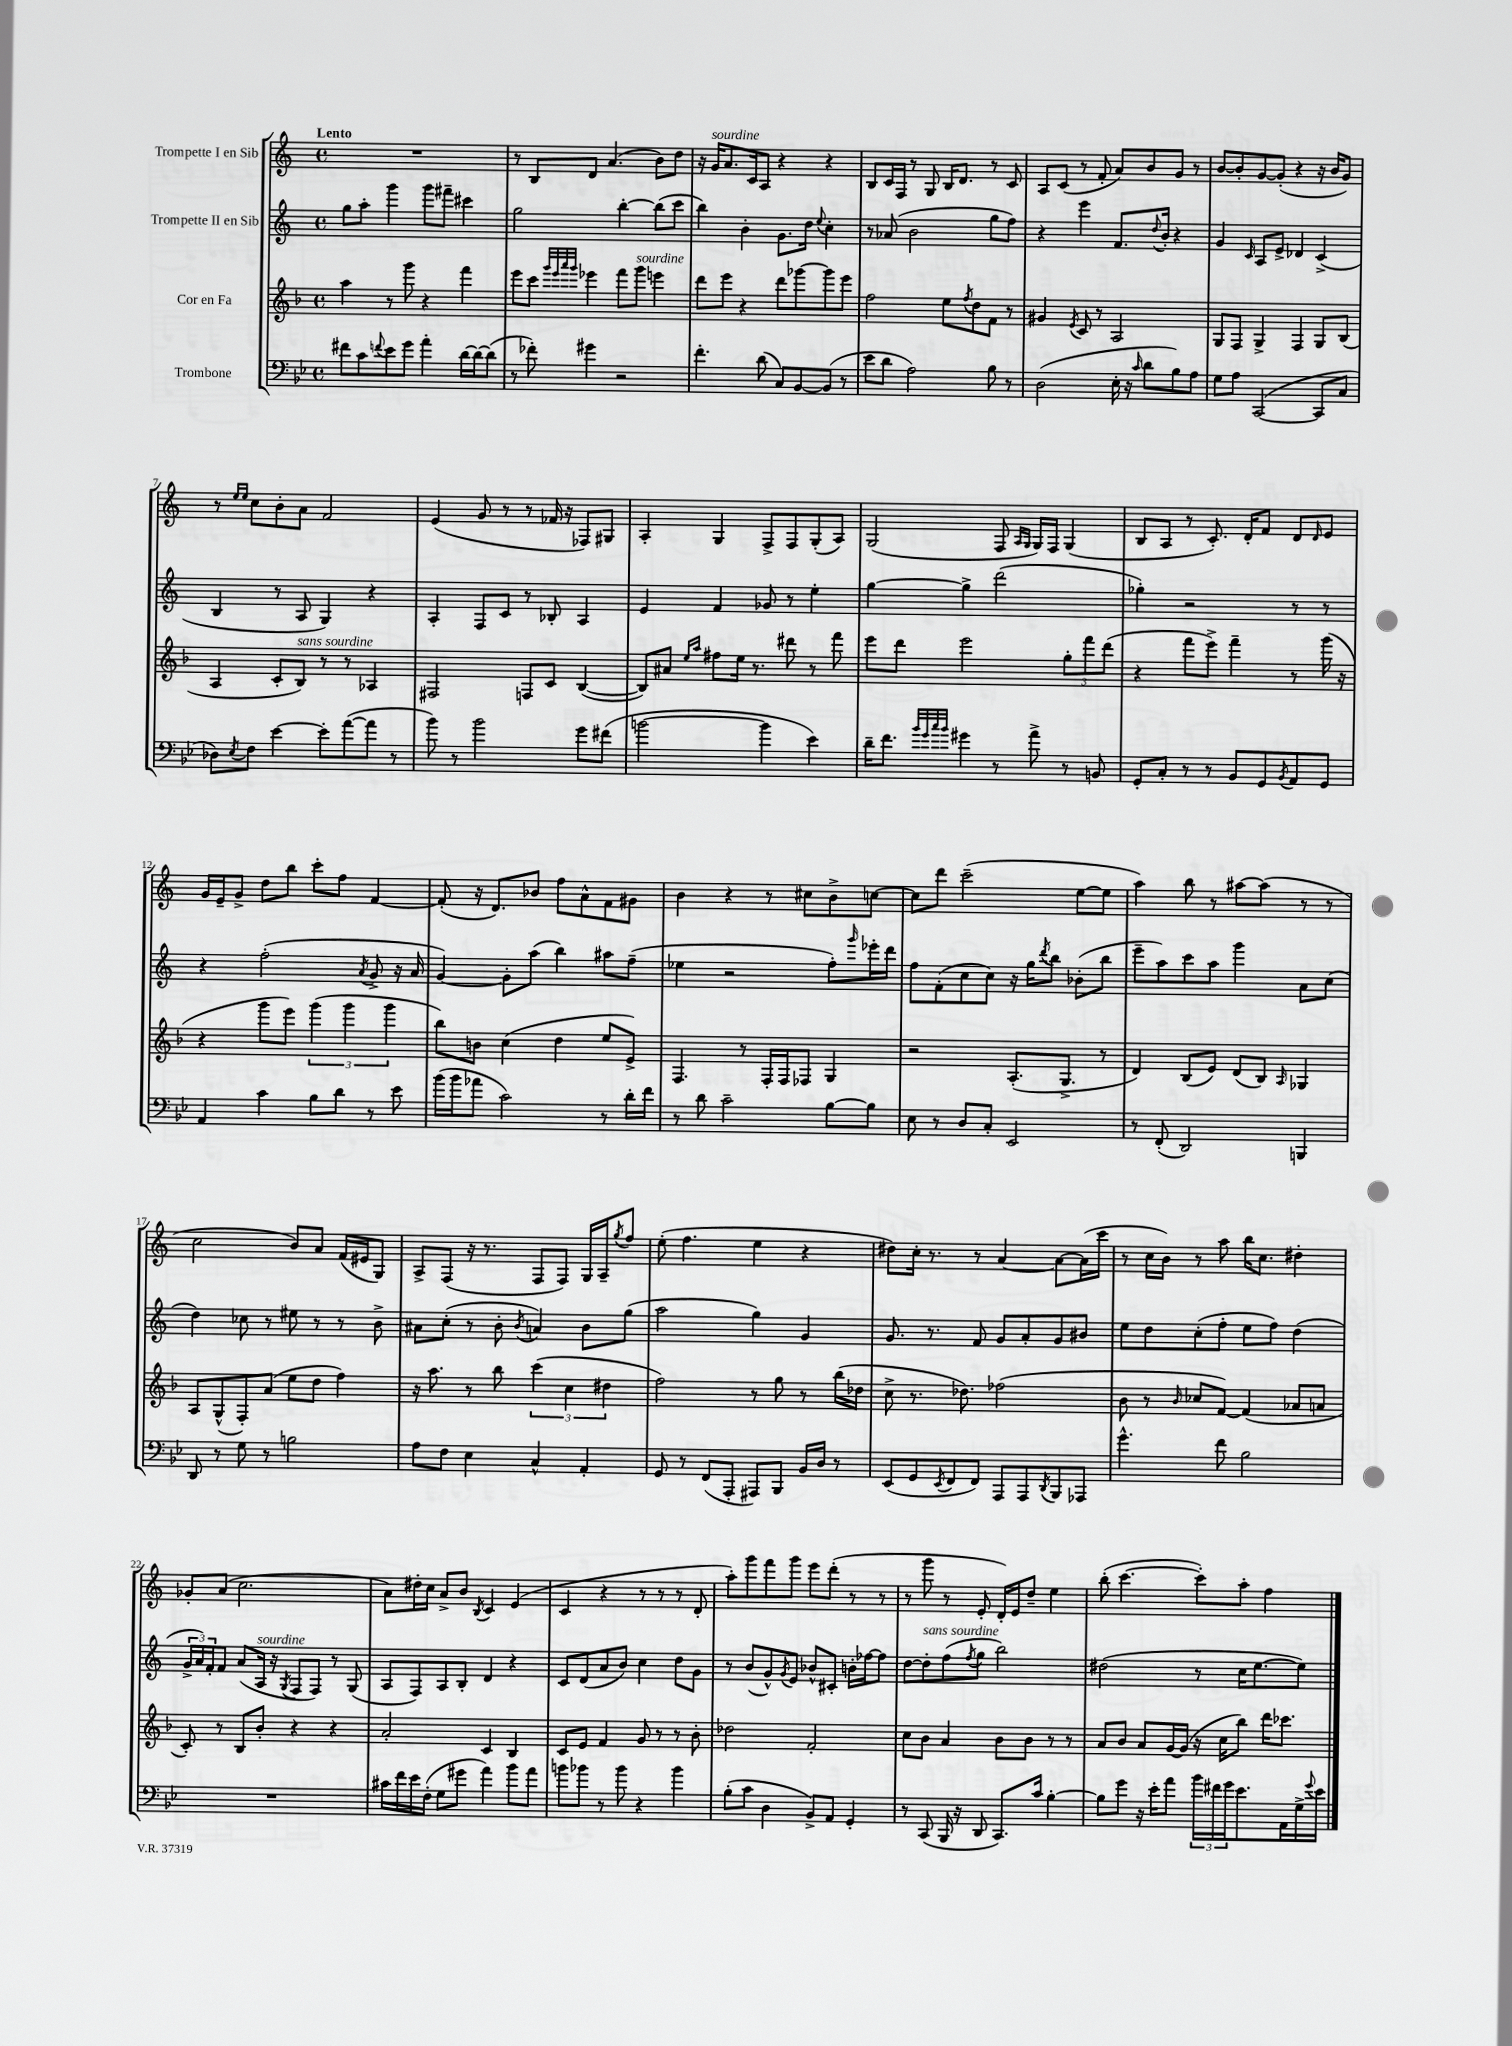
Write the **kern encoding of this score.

**kern	**kern	**kern	**kern
*part4	*part3	*part2	*part1
*staff4	*staff3	*staff2	*staff1
*I"Trombone	*I"Cor en Fa	*I"Trompette II en Sib	*I"Trompette I en Sib
*clefF4	*clefG2	*clefG2	*clefG2
*k[b-e-]	*k[b-]	*k[]	*k[]
*M4/4	*M4/4	*M4/4	*M4/4
*met(c)	*met(c)	*met(c)	*met(c)
=1	=1	=1	=1
!	!	!	!LO:TX:a:B:t=Lento
8f#X\L	4aa\	8gg\L	1r
8c\	.	8aa'\J	.
8qqfn/	.	.	.
8e-\	8r	4ggg\	.
8g\J	8ggg\	.	.
4a'\	4r	8ggg\L	.
.	.	8fff#X~\J	.
[16d\LL	4fff\	4ccc#X\	.
16d\J_	.	.	.
(8d\J]	.	.	.
=2	=2	=2	=2
8r	8eee\L	2gg\	8r
8f-X'\)	8ccc\J	.	8B/L
.	32qqggg/LLL	.	.
.	32qqeee/	.	.
.	32qqaaa/	.	.
.	32qqggg/JJJ	.	.
4g#X\	4eee-X\	.	8d/J
.	.	.	(4.a/
2r	8fff\L	[4bb'\	.
!	!LO:TX:a:i:t=sourdine	!	!
.	8ggg\J	.	.
.	4eeen\	(8bb\L]	8b\L)
.	.	8ccc\J	8dd\J
=3	=3	=3	=3
4.f'\	8ddd\L	4bb\)	16r
!	!	!	!LO:TX:a:i:t=sourdine
.	.	.	16g/KL
.	8eee\J	.	8.a/
.	4r	4b'\	.
.	.	.	16c/k
(8d\	.	.	8A/J
8C/L)	8ddd\L	8.g\L	4r
[8BB-/	[8ggg-X\	.	.
.	.	16dd\Jk	.
.	.	8qqee/	.
(8BB-/J]	8ggg-\]	4cc'\	4r
8r	8eee\J	.	.
=4	=4	=4	=4
8e-\L	2ff\	8r	8B/L
8d\J	.	(8a-X/	16c/L
.	.	.	16F/JJ
2A\)	.	2b\	8r
.	.	.	8G/
.	8ee\L	.	16B/KL
.	.	.	8.d/J
.	8qff/	.	.
.	8dd\	.	.
8B-\	8f\J	8gg\L	8r
8r	8r	8ff\J)	8c/
=5	=5	=5	=5
(2D\	4g#X/	4r	8A/L
.	.	.	(8c/J
.	8qe/	.	.
.	8c/	4eee\	8r
.	8r	.	8f'/
16E-'\	2A/	8.f/L	8a/L)
16r	.	.	.
16qqc/	.	.	.
8d\L	.	.	8b/
.	.	8qqdd/	.
.	.	16b'/Jk	.
8B-\)	.	4r	8g/J
8A\J	.	.	8r
=6	=6	=6	=6
8G\L	8G/L	4g/	[8b/L
8A\J	8F/J	.	8b'/]
.	.	16qqc/	.
([2CC/	4G^/	8A/L	[8g/
.	.	8e^/J	(8g'/J]
.	4F/	4d-X/	4r
8CC/L]	8G/L	(4c^/	16r
.	.	.	16b/KL
8C/J	(8B-/J	.	8g/J)
!!LO:LB:g=z
=7	=7	=7	=7
8D-X\L)	4A/	4B/	8r
.	.	.	16qqee/LL
8qE-/	.	.	16qqee/JJ
8F\J	.	.	8cc\L
[4e-\	8c'/L	8r	8b'\
!	!LO:TX:a:i:t=sans sourdine	!	!
.	8B-/J)	8A/	8a\J
8e-'\L]	8r	4G/)	2f/
([8a\	8r	.	.
8a\J]	4A-X/	4r	.
8r	.	.	.
=8	=8	=8	=8
8b-\)	2F#X/	4A'/	(4e/
8r	.	.	.
2b-\	.	8F/L	8g/
.	.	8c/J	8r
.	8Fn/L	8r	8r
.	8c/J	8B-X'/	16f-X/
.	.	.	16r
8g\L	([4B-/	4A/	8F-X/L)
(8f#X\J	.	.	8G#X/J
=9	=9	=9	=9
[2bn\	8B-/L])	4e/	4A'/
.	8a#X/J	.	.
.	16qqee/LL	.	.
.	16qqaa/JJ	.	.
.	8ff#X\L	4f/	4G/
.	16ee\Jk	.	.
.	8.r	.	.
4b\]	.	8g-X/	8F^/L
.	8ddd#X\	8r	8F/
4e-\)	8r	4ee'\	(8G'/
.	8fff\	.	8A/J)
=10	=10	=10	=10
16d~\KL	8eee\L	[4gg\	(2G/
8.f\J	.	.	.
.	8ddd\J	.	.
32qqb-/LLL	.	.	.
32qqg/	.	.	.
32qqcc/	.	.	.
32qqb-/JJJ	.	.	.
4g#X\	2eee\	4gg^\]	.
8r	.	(2ddd\	8F/
.	.	.	16qqA/LL
.	.	.	16qqG/JJ
8a^\	.	.	16G/LL)
.	.	.	16F/JJ
8r	12gg'\L	.	(4G/
.	12fff\	.	.
8BBn/	.	.	.
.	(12ddd\J	.	.
=11	=11	=11	=11
8GG'/L	4r	4gg-X'\)	8B/L
8C'/J	.	.	8A/J
8r	8fff\L	2r	8r
8r	8eee^\J)	.	8.c'/)
8BB-/L	4fff~\	.	.
.	.	.	16d'/KL
8GG/	.	.	8f/J
8qBB-/	.	.	.
8AA/	8r	8r	8d/L
.	.	.	16qqd/
8GG/J	(16ggg\	8r	8e/J
.	16r	.	.
!!LO:LB:g=z
=12	=12	=12	=12
4AA/	4r	4r	16g/LL
.	.	.	16e~/J
.	.	.	8g^/J
4c\	8ggg\L	(2ff'\	8dd\L
.	8eee\J)	.	8bb\J
8B-\L	(6ggg\	.	8ccc'\L
8d\J	.	.	8ff\J
.	6ggg\	.	.
.	.	8qa/	.
8r	.	8g^/	[4f/
.	6ggg\	.	.
8e-\	.	16r	.
.	.	16a/	.
=13	=13	=13	=13
(16b-\LL	8bb-\L)	[4g/)	(8f'/]
16b-\J	.	.	.
8a-X\J	8bn\J	.	16r
.	.	.	8.d/L)
2c\)	(4cc\	8g'\L]	.
.	.	(8aa\J	8b-X/J
.	4dd\	4bb\)	8ff\L
.	.	.	8a^^\
8r	8ee/L	8aa#X\L	8f\
16d'\LL	8e^/J)	(8ff~\J	8g#X\J
16f\JJ	.	.	.
=14	=14	=14	=14
8r	4.F/	4ee-X\	4b\
8d\	.	.	.
2c~\	.	2r	4r
.	8r	.	.
.	16F'/LL	.	8r
.	16F/J	.	.
.	8F-X/J	.	8cc#X\L
[8B-\L	4G/	8ff'\L)	8b^\
.	.	16qqggg/	.
8B-\J]	.	16eee-X'\L	[8ccn\J
.	.	16ddd\JJ	.
=15	=15	=15	=15
8E-\	2r	8ff\L	8cc\L]
8r	.	(8f'\	8ddd\J
8D/L	.	8cc\	(2ccc~\
8C'/J	.	8cc\J)	.
2EE-/	(8.A'/L	16r	.
.	.	16gg\KL	.
.	.	8qddd/	.
.	.	8bb\J	.
.	8.G^/J	.	.
.	.	(8b-X'\L	[8ee\L
.	8r	8bb\J	8ee\J]
=16	=16	=16	=16
8r	4d/)	8eee~\L	4aa\)
(8FF'/	.	8aa\)	.
2DD/)	(8B-/L	8ccc\	8bb\
.	8e/J)	8aa\J	8r
.	(8d/L	4ggg\	[8aa#X\L
.	8B-/J)	.	(8aa#\J]
.	16qqA/	.	.
4BBBn/	4G-X/	8a\L	8r
.	.	(8cc\J	8r
!!LO:LB:g=z
=17	=17	=17	=17
8DD/	8A/L	4dd\)	2cc\
8r	(8G^^/	.	.
8G\	8F'/)	8cc-X\	.
8r	(8a/J	8r	.
2Bn\	8ee\L	8ee#X\	8b/L)
.	8dd\J	8r	8a/J
.	4ff\)	8r	(16f/LL
.	.	.	16e#X/J
.	.	8b^\	8G/J)
=18	=18	=18	=18
8A\L	16r	8a#X\L	8A^/L
.	8.aa\	.	.
8F\J	.	(8cc'\J	(8F/J
4E-\	8r	8r	16r
.	.	.	8.r
.	8bb-\	8b'\	.
.	.	8qb/	.
4C^^/	(6ccc\	4an/)	8F/L
.	.	.	8F/J)
.	6cc\	.	.
4AA'/	.	8b\L	16G/LL
.	.	.	16A~/J
.	6dd#X\	.	.
.	.	.	8qgg/
.	.	(8gg\J	8ff/J
=19	=19	=19	=19
8GG/	2ff\)	2aa\	(8ee'\
8r	.	.	4.ff\
(8FF/L	.	.	.
8AAA'/J	.	.	.
8AAA#X/L)	8r	4gg\)	4ee\
8BBB-/J	8gg\	.	.
16BB-/LL	8r	4g/	4r
16D/JJ	.	.	.
8r	(16bb-\LL	.	.
.	16dd-X\JJ	.	.
=20	=20	=20	=20
(8EE-/L	8cc^\	8.g/	8dd#X\L)
8GG/	8.r	.	16cc'\Jk
.	.	8.r	8.r
8qEE-/	.	.	.
8FF/	.	.	.
.	8.dd-X\)	.	.
8FF/J)	.	8f/	8r
8AAA/L	(2ff-X\	8g/L	[4a/
8AAA/	.	8a'/	.
8qDD/	.	.	.
8BBB-/	.	8g/	8a\L_
8AAA-X/J	.	8b#X/J	(16a\L]
.	.	.	16ccc\JJ
=21	=21	=21	=21
4.g^^\	8b-\	8ee\L	8r
.	8r	8dd\	16cc\LL
.	.	.	16b\JJ)
.	16qqb-/	.	.
.	8cc-X/L	(8cc'\	8r
8f\	[8f/J)	8ff'\J	8aa\
2B-\	(4f/]	8ee\L	16bb\KL
.	.	.	8.cc\J
.	.	8ff\J)	.
.	8a-X/L	(4dd\	4dd#X'\
.	8an/J	.	.
!!LO:LB:g=z
=22	=22	=22	=22
1r	8c'/)	24g^/LL	8g-X'/L
.	.	24a/)	.
.	.	24f'/J	.
.	8r	8f/J	(8a/J
.	8B-/L	(8a/L	2.cc\
!	!	!LO:TX:a:i:t=sourdine	!
.	8b-'/J	16A/Jk	.
.	.	16r	.
.	.	8qG/	.
.	4r	8F/L	.
.	.	8F/J)	.
.	4r	8r	.
.	.	(8G/	.
=23	=23	=23	=23
16c#X\LL	2a'/	8A/L	8a\L)
16f\	.	.	.
16e-\	.	8F/)	16dd#X'\L
(16F'\JJ	.	.	16cc\JJ
8G\L	.	8A/	8a^/L
8g#X\J	.	8B'/J	8b/J
.	.	.	8qB/
4a\)	4c/	4d/	4c/
8b-\L	4B-/	4r	(4e/
8a\J	.	.	.
=24	=24	=24	=24
8bn\L	8c/L	8c/L	4c/
8b-X\J	8e/J	(8d/	.
8r	4f/	8a/	4r
8b-\	.	8b/J)	.
4r	8g/	4cc\	8r
.	8r	.	8r
4b-\	8r	8dd\L	8r
.	8b-'\	8g\J	8d'/
=25	=25	=25	=25
(8B-'\L	2dd-X\	8r	8aa'\L)
8c\J	.	(8b/L	8ggg\
4D\	.	8g^^/)	8fff\
.	.	8qg/	.
.	.	8e/J	8ggg\J
8BB-^/L)	2f'/	8b-X^^/L	8eee\L
8AA/J	.	8c#X'/J	(8ddd'\J
4GG'/	.	16bn'\LL	8r
.	.	[16ff-X\J	.
.	.	8ff-\J]	8r
=26	=26	=26	=26
8r	8cc\L	[8dd\L	8r
!	!	!LO:TX:a:i:t=sans sourdine	!
(8CC/	8b-\J	8dd'\]	8ggg\
16BBB-/	4a/	(8ff\	8r
16r	.	.	.
.	.	8qff/	.
8DD/	.	8gg\J	8e'/
8.CC/L)	8b-\L	2bb\)	16d'/LL)
.	.	.	16e/J
.	8b-\J	.	8dd~/J
16c/Jk	.	.	.
[4B-'\	8r	.	4ee\
.	8r	.	.
=27	=27	=27	=27
8B-\L]	8a/L	(2dd#X\	(8bb'\
8g\J	8b-/J	.	[4.ccc\
16r	8a/L	.	.
16e-'\KL	.	.	.
8a\J	[16g/L	.	.
.	(16g/JJ]	.	.
24b-\LL	16r	8r	8ccc'\L])
24f#X\	.	.	.
.	16cc\KL	.	.
24g\J	.	.	.
8.e-\	8bb-\J)	16cc\KL	8aa'\J
.	.	[8.ee\	.
.	16ddd\KL	.	4ff\
16AA\L	8.ccc-X\J	.	.
16G^\	.	8ee\J])	.
8qqg/	.	.	.
16e-\JJ	.	.	.
==	==	==	==
*-	*-	*-	*-
